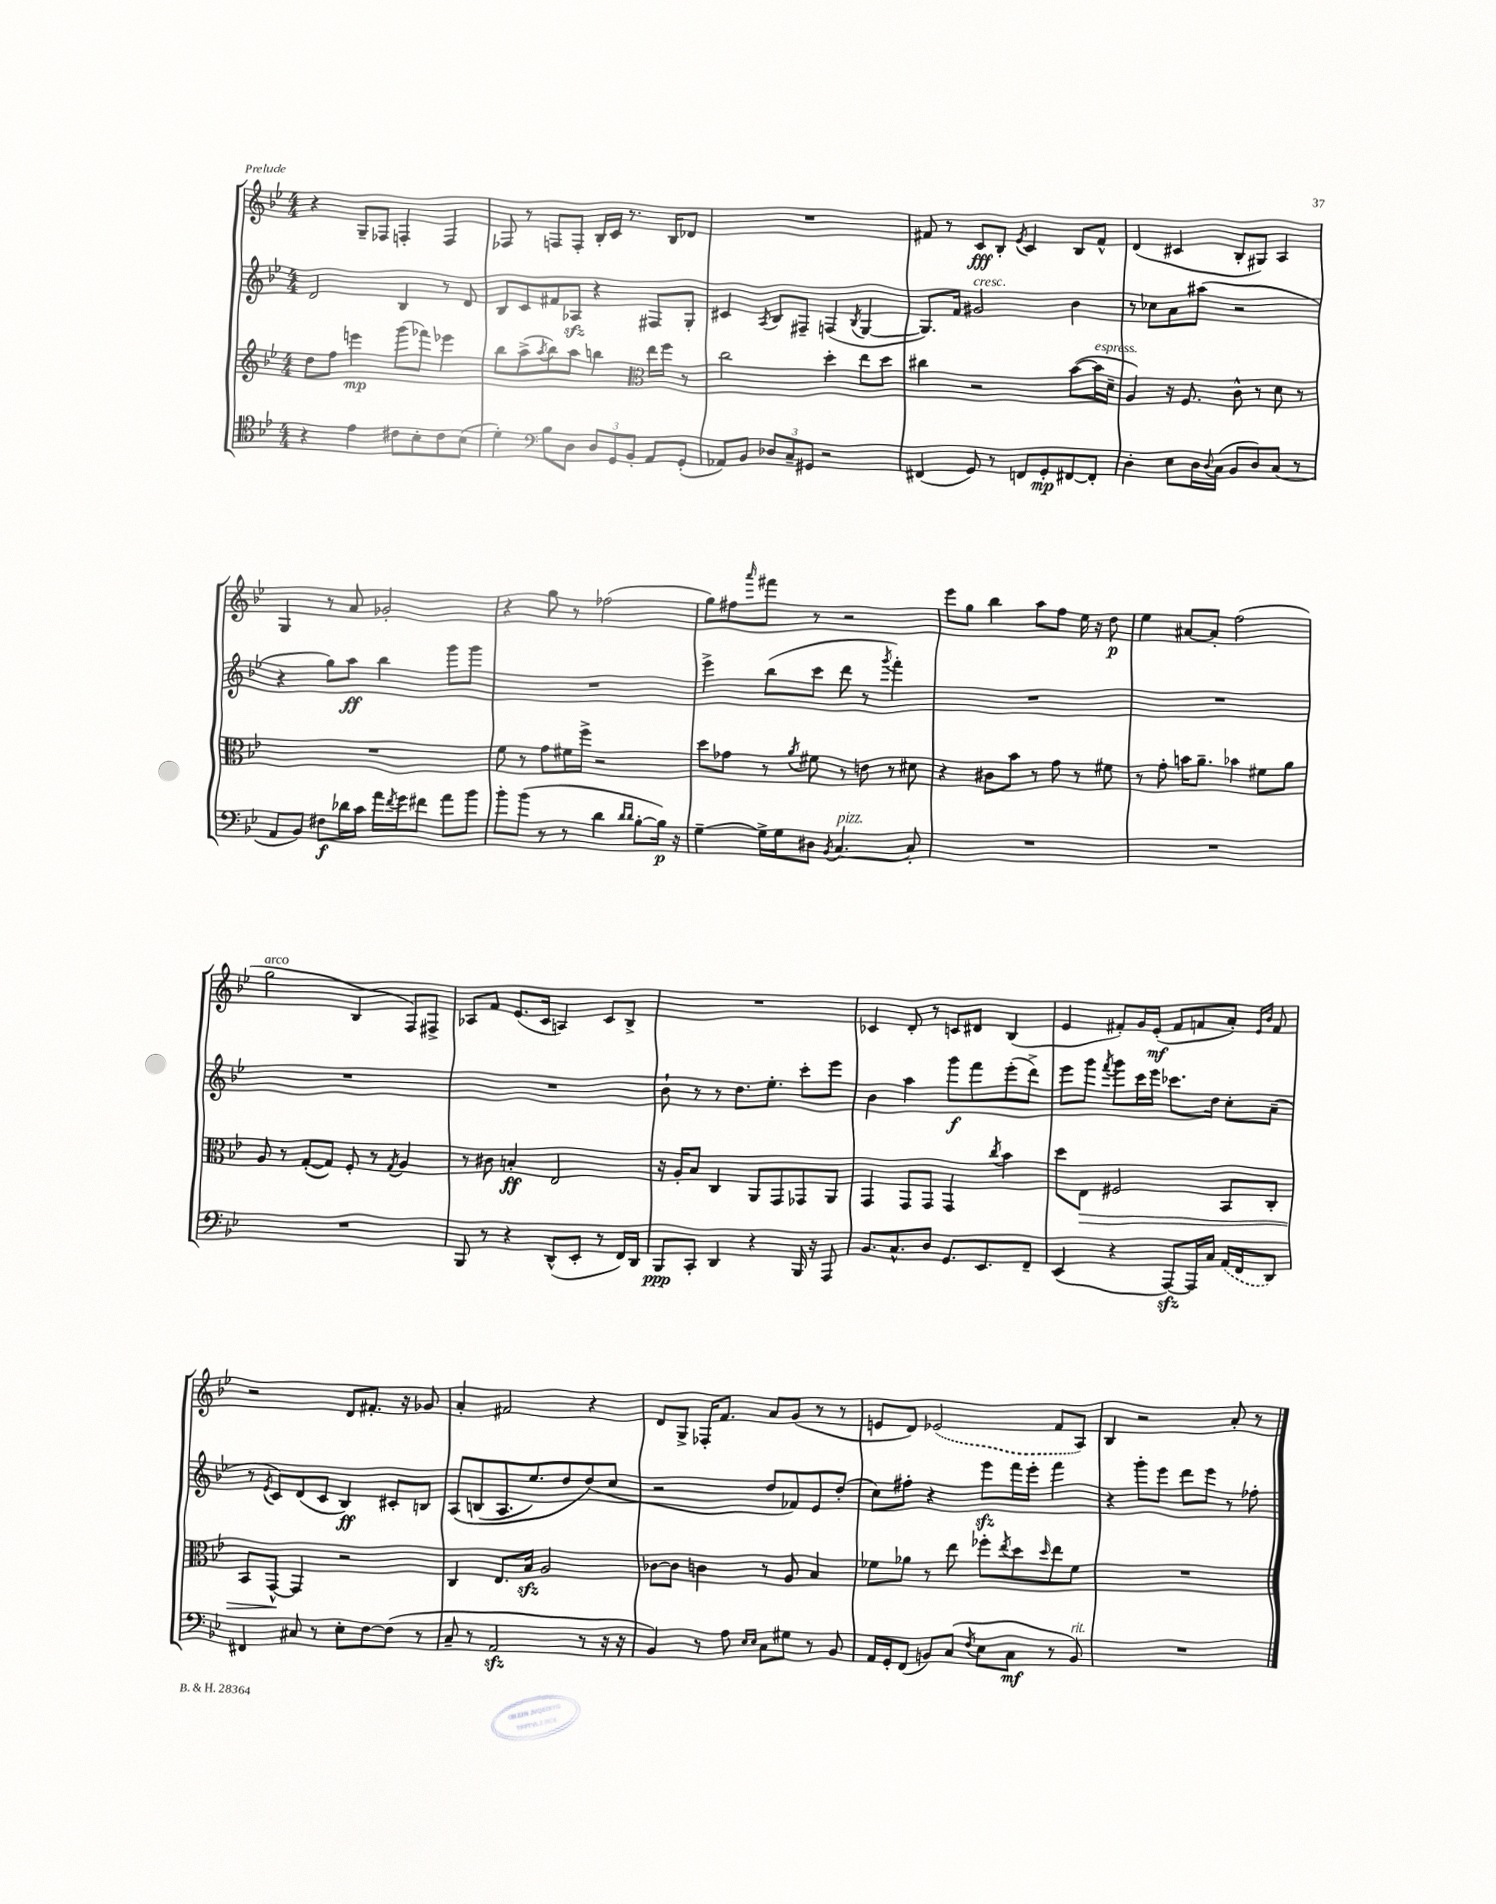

**kern	**dynam	**kern	**dynam	**kern	**dynam	**kern	**dynam
*part4	*part4	*part3	*part3	*part2	*part2	*part1	*part1
*staff4	*staff4	*staff3	*staff3	*staff2	*staff2	*staff1	*staff1
*clefC4	*	*clefG2	*	*clefG2	*	*clefG2	*
*k[b-e-]	*	*k[b-e-]	*	*k[b-e-]	*	*k[b-e-]	*
*M4/4	*	*M4/4	*	*M4/4	*	*M4/4	*
=55	=55	=55	=55	=55	=55	=55	=55
4r	.	8dd\L	.	2d/	.	4r	.
.	.	8ff\J	.	.	.	.	.
4e-\	.	4eeen\	mp	.	.	8G~/L	.
.	.	.	.	.	.	8F-X/J	.
8c#X\L	.	(8ggg\L	.	4B-/	.	4Fn'/	.
8B-'\	.	8fff-X\J)	.	.	.	.	.
8c#\	.	4eee-X\	.	8r	.	4F/	.
(8B-\J	.	.	.	8d/	.	.	.
=56	=56	=56	=56	=56	=56	=56	=56
4d'\)	.	8bb-\L	.	8B-/L	.	8F-X/	.
.	.	(8aa^\	.	8c/	.	8r	.
*clefF4	*	*	*	*	*	*	*
.	.	8qaa/	.	.	.	.	.
8B-\L	.	8bb-\)	.	8f#X/	.	8Fn/L	.
8D\J	.	8aa\J	.	8A-Xzz/J	.	8F'/J	.
12D/L	.	4bbn\	.	4r	.	16B-'/LL	.
.	.	.	.	.	.	16c/JJ	.
12GG/	.	.	.	.	.	.	.
.	.	.	.	.	.	8.r	.
12BB-'/J	.	.	.	.	.	.	.
*	*	*clefC3	*	*	*	*	*
8AA/L	.	16ee-\LL	.	8F#X/L	.	.	.
.	.	16ff\JJ	.	.	.	16B-/KL	.
(8GG'/J	.	8r	.	8G'/J	.	8d-X/J	.
=57	=57	=57	=57	=57	=57	=57	=57
8AA-X/L)	.	2cc\	.	4c#X/	.	1r	.
8BB-/J	.	.	.	.	.	.	.
.	.	.	.	8qA/	.	.	.
12D-X/L	.	.	.	8B-/L	.	.	.
12C~/	.	.	.	.	.	.	.
.	.	.	.	8F#X~/J	.	.	.
12GG#X/J	.	.	.	.	.	.	.
2r	.	4dd'\	.	(4Fn/	.	.	.
.	.	.	.	8qB-/	.	.	.
.	.	8ee-\L	.	[4G/	.	.	.
.	.	8dd\J	.	.	.	.	.
=58	=58	=58	=58	=58	=58	=58	=58
(4FF#X/	.	4cc#X\	.	8.G/L])	.	8f#X/	.
.	.	.	.	.	.	8r	.
.	.	.	.	16f/Jk	.	.	.
!	!	!	!	!LO:TX:a:i:t=cresc.	!	!	!
8GG/)	.	2r	.	2g#X/	.	8c/L	fff
8r	.	.	.	.	.	8B-'/J	.
.	.	.	.	.	.	8qe-/	.
8FFn/L	.	.	.	.	.	4c/	.
8GG'/	mp	.	.	.	.	.	.
[8FF#X/	.	([8b-\L	.	4b-\	.	8B-/L	.
!	!	!LO:TX:a:i:t=espress.	!	!	!	!	!
8FF#'/J]	.	16b-\L]	.	.	.	8f#^^/J	.
.	.	16d~\JJ	.	.	.	.	.
=59	=59	=59	=59	=59	=59	=59	=59
4D'\	.	4A/)	.	8r	.	(4d/	.
.	.	.	.	8cc-X\L	.	.	.
8E-\L	.	16r	.	8a\	.	4c#X/	.
.	.	8.F/	.	.	.	.	.
16D\L	.	.	.	(8aa#X\J	.	.	.
8qqD/	.	.	.	.	.	.	.
(16C\JJ	.	.	.	.	.	.	.
8BB-/L	.	8c^^\	.	2r	.	8B-'/L	.
8D/)	.	8r	.	.	.	8G#X/J)	.
(8C/J	.	8d\	.	.	.	4A/	.
8r	.	8r	.	.	.	.	.
!!LO:LB:g=z
=60	=60	=60	=60	=60	=60	=60	=60
8AA/L	.	1r	.	4r	.	4G/	.
8BB-/J)	.	.	.	.	.	.	.
8F#X\L	f	.	.	8gg\L)	.	8r	.
16d-X\L	.	.	.	8aa\J	ff	8a/	.
16c\JJ	.	.	.	.	.	.	.
16a\LL	.	.	.	4bb-\	.	2g-X'/	.
8qf/	.	.	.	.	.	.	.
16g\J	.	.	.	.	.	.	.
8f#X\J	.	.	.	.	.	.	.
8a\L	.	.	.	8ggg\L	.	.	.
8b-\J	.	.	.	8ggg\J	.	.	.
=61	=61	=61	=61	=61	=61	=61	=61
8b-'\L	.	8f\	.	1r	.	4r	.
(8b-\J	.	8r	.	.	.	.	.
8r	.	8g\L	.	.	.	8gg\	.
8r	.	16f#X\L	.	.	.	8r	.
.	.	16ff^\JJ	.	.	.	.	.
4d\	.	2r	.	.	.	(2ff-X\	.
16qqd/LL	.	.	.	.	.	.	.
16qqd/JJ	.	.	.	.	.	.	.
[8B-'\L	.	.	.	.	.	.	.
16B-\Jk])	p	.	.	.	.	.	.
16r	.	.	.	.	.	.	.
=62	=62	=62	=62	=62	=62	=62	=62
[4G~\	.	8dd\L	.	4eee-^\	.	8gg\L)	.
.	.	8g-X\J	.	.	.	8ff#X\	.
.	.	.	.	.	.	16qqaaa/	.
16G^\LL]	.	8r	.	(8bb-\L	.	8fff#X\J	.
16G\J	.	.	.	.	.	.	.
.	.	8qa/	.	.	.	.	.
8D#X\J	.	8f#X\	.	8ccc\J	.	8r	.
8qBB-/	.	.	.	.	.	.	.
!LO:TX:a:i:t=pizz.	!	!	!	!	!	!	!
[4.C/	.	8r	.	8ddd\	.	2r	.
.	.	8en\	.	8r	.	.	.
.	.	.	.	8qggg/	.	.	.
.	.	8r	.	4fff'\)	.	.	.
8C'/]	.	8d#X\	.	.	.	.	.
=63	=63	=63	=63	=63	=63	=63	=63
1r	.	4r	.	1r	.	8eee-\L	.
.	.	.	.	.	.	8gg\J	.
.	.	8c#X\L	.	.	.	4bb-\	.
.	.	8b-\J	.	.	.	.	.
.	.	8r	.	.	.	8aa\L	.
.	.	8g\	.	.	.	8ff\J	.
.	.	8r	.	.	.	16ee-\	.
.	.	.	.	.	.	16r	.
.	.	8f#X\	.	.	.	8dd\	p
=64	=64	=64	=64	=64	=64	=64	=64
1r	.	8r	.	1r	.	4ee-\	.
.	.	8g'\	.	.	.	.	.
.	.	16bn\KL	.	.	.	[8a#X/L	.
.	.	8.a~\J	.	.	.	.	.
.	.	.	.	.	.	8a#'/J]	.
.	.	4b-X\	.	.	.	(2ff\	.
.	.	8f#X\L	.	.	.	.	.
.	.	8a\J	.	.	.	.	.
!!LO:LB:g=z
=65	=65	=65	=65	=65	=65	=65	=65
!	!	!	!	!	!	!LO:TX:a:i:t=arco	!
1r	.	8A/	.	1r	.	2gg\	.
.	.	8r	.	.	.	.	.
.	.	([8G'/L	.	.	.	.	.
.	.	8G/J])	.	.	.	.	.
.	.	8F'/	.	.	.	4B-/	.
.	.	8r	.	.	.	.	.
.	.	8qG/	.	.	.	.	.
.	.	4A/	.	.	.	8F/L)	.
.	.	.	.	.	.	8F#X^/J	.
=66	=66	=66	=66	=66	=66	=66	=66
8BBB-/	.	8r	.	1r	.	8A-X/L	.
8r	.	8c#X\	.	.	.	8f/J	.
4r	.	4Bn'/	ff	.	.	(8.e-/L	.
.	.	.	.	.	.	16c/Jk	.
(8DD^^/L	.	2E-/	.	.	.	4An/)	.
8EE-'/J	.	.	.	.	.	.	.
8r	.	.	.	.	.	8c/L	.
16FF/LL)	.	.	.	.	.	8B-^/J	.
16DD/JJ	.	.	.	.	.	.	.
=67	=67	=67	=67	=67	=67	=67	=67
8BBB-/L	ppp	16r	.	8b-`\	.	1r	.
.	.	16A'/KL	.	.	.	.	.
8CC'/J	.	8B-/J	.	8r	.	.	.
4DD/	.	4C/	.	8r	.	.	.
.	.	.	.	8.dd\L	.	.	.
4r	.	8AA/L	.	.	.	.	.
.	.	.	.	8.ee-'\J	.	.	.
.	.	8GG/	.	.	.	.	.
16BBB-/	.	8GG-X/	.	8ccc'\L	.	.	.
16r	.	.	.	.	.	.	.
8AAA/	.	8AA/J	.	8eee-\J	.	.	.
=68	=68	=68	=68	=68	=68	=68	=68
8.BB-/L	.	4GG/	.	4b-\	.	4c-X/	.
8.C^^/	.	.	.	.	.	.	.
.	.	8GG/L	.	4aa\	.	8d'/	.
8D/J	.	8GG/J	.	.	.	8r	.
8.GG/L	.	4GG/	.	8ggg\L	f	8cn/L	.
.	.	.	.	8fff\	.	8d#X/J	.
8.EE-/	.	.	.	.	.	.	.
.	.	8qcc/	.	.	.	.	.
.	.	4b-\	.	(8eee-'\	.	(4B-/	.
8FF~/J	.	.	.	8ddd^\J)	.	.	.
=69	=69	=69	=69	=69	=69	=69	=69
(4EE-/	.	8dd\L	.	8eee-\L	.	4e-/	.
!	!	!	!LO:HP:b	!	!	!	!
.	.	8E-\J	>	8ggg\J	.	.	.
.	.	.	.	8qfff/	.	.	.
4r	.	2F#X/	.	8ggg\L	.	8f#X'/L)	.
.	.	.	.	16ccc\L	.	16g/L	.
.	.	.	.	16eee-\JJ	.	(16e-'/JJ	mf
[8AAAzz/L)	.	.	.	8.ccc-X\L	.	8f#/L	.
16AAA/L]	.	.	.	.	.	8fn/	.
16C/JJ	.	.	.	16dd\Jk	.	.	.
(16AA/LL	.	8BB-/L	.	8cc'\L	.	8a'/J)	.
16FF/J	.	.	.	.	.	.	.
.	.	.	.	.	.	16qqe-/LL	.
.	.	.	.	.	.	16qqb-/JJ	.
8DD/J)	.	8C'/J	.	(8a~\J	.	8f/	.
!!LO:LB:g=z
=70	=70	=70	=70	=70	=70	=70	=70
4FF#X/	.	8BB-/L	.	8r	.	2r	.
.	.	.	.	8qe-/	.	.	.
.	.	[8GG^^/J	.	8c/L)	.	.	.
8C#X/	.	4GG/]	]	(8d/	.	.	.
8r	.	.	.	8c/J	.	.	.
8E-'\L	.	2r	.	4B-/)	ff	8d/L	.
[8F\	.	.	.	.	.	8.f#X'/J	.
(8F\J]	.	.	.	8c#X'/L	.	.	.
.	.	.	.	.	.	16r	.
8r	.	.	.	8Bn/J	.	8g-X/	.
=71	=71	=71	=71	=71	=71	=71	=71
8C~/	.	4C/	.	(8A/L	.	4a'/	.
8r	.	.	.	(8Bn/	.	.	.
2AAzz/	.	8.E-/L	.	8.A/	.	2f#X/	.
.	.	16B-zz/Jk	.	8.ee-/)	.	.	.
.	.	2A/	.	.	.	.	.
.	.	.	.	8dd/	.	.	.
8r	.	.	.	(8dd/)	.	4r	.
16r	.	.	.	8cc/J	.	.	.
16r	.	.	.	.	.	.	.
=72	=72	=72	=72	=72	=72	=72	=72
4BB-/)	.	[8c-X\L	.	2r	.	8d/L	.
.	.	8c-\J]	.	.	.	8G^/J	.
8r	.	4cn\	.	.	.	16F-X'/KL	.
.	.	.	.	.	.	8.f/J	.
8A\	.	.	.	.	.	.	.
16qqE-/LL	.	.	.	.	.	.	.
16qqE-/JJ	.	.	.	.	.	.	.
8C\L	.	8r	.	8dd/L	.	8a/L	.
8G#X\J	.	8A/	.	8f-X/)	.	(8g/J	.
8r	.	4B-/	.	8e-/	.	8r	.
8BB-/	.	.	.	(8dd'/J	.	8r	.
=73	=73	=73	=73	=73	=73	=73	=73
16AA/LL	.	8f-X\L	.	8cc\L)	.	8en/L	.
16GG'/J	.	.	.	.	.	.	.
(8FF/J	.	8a-X\J	.	8ff#X'\J	.	8d/J)	.
8BBn/L)	.	8r	.	4r	.	(2e-X/	.
(8C/J	.	8ee-\	.	.	.	.	.
8qF/	.	.	.	.	.	.	.
8E-\L	.	8ff-X'\L	.	8eee-zz\L	.	.	.
.	.	8qee-/	.	.	.	.	.
8C\J	mf	8dd\	.	16fff\L	.	.	.
.	.	.	.	16eee-'\JJ	.	.	.
.	.	16qqdd/	.	.	.	.	.
8r	.	8ee-\	.	4fff\	.	8f/L	.
!LO:TX:a:i:t=rit.	!	!	!	!	!	!	!
8BB/)	.	8f-\J	.	.	.	8A/J)	.
=74	=74	=74	=74	=74	=74	=74	=74
1r	.	1r	.	4r	.	4B-/	.
.	.	.	.	8ggg'\L	.	2r	.
.	.	.	.	8eee-\J	.	.	.
.	.	.	.	8ddd\L	.	.	.
.	.	.	.	8eee-\J	.	.	.
.	.	.	.	8r	.	8a'/	.
.	.	.	.	8ff-X'\	.	8r	.
==	==	==	==	==	==	==	==
*-	*-	*-	*-	*-	*-	*-	*-
